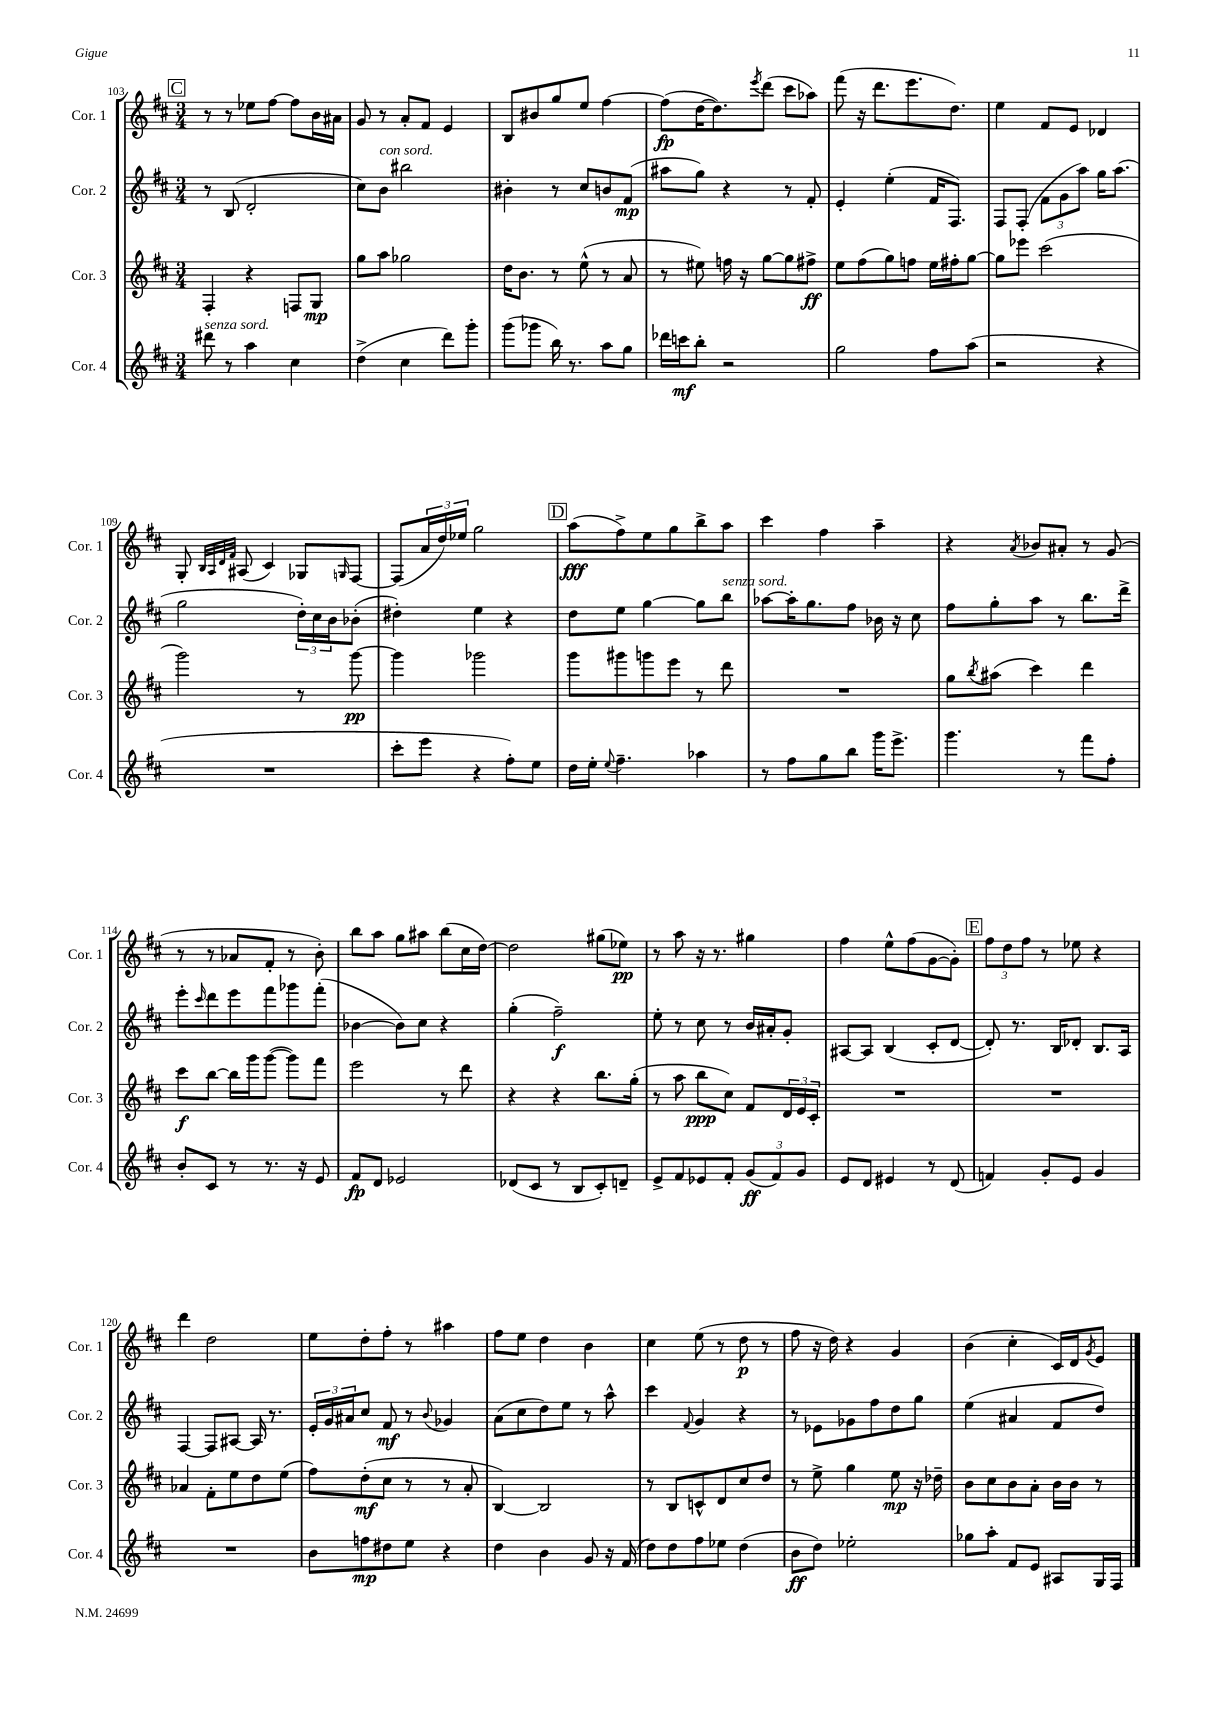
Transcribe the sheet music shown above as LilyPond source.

<<
\new StaffGroup <<
\new Staff = "s0" \with { instrumentName = "Cor. 1" shortInstrumentName = "Cor. 1" } {
    \clef treble \key d \major \numericTimeSignature \time 3/4
    \mark \markup { \box "C" } r8 r8 ees''8 fis''8~ fis''8 b'16 ais'16 |
    g'8 r8 a'8-. fis'8 e'4 |
    b8 bis'8 g''8 e''8 fis''4~ |
    fis''8\fp( d''16~ d''8.) \acciaccatura { e'''8 } d'''8( cis'''8 aes''8) |
    fis'''8( r16 d'''8. e'''8. d''8.) |
    e''4 fis'8 e'8 des'4 |
    g8-. \grace { b32 a32 d'32 fis'32 } ais8( cis'4) ges8 \grace { g16 } fis8~ |
    fis8( \tuplet 3/2 { a'16 d''16) ees''16 } g''2 |
    \mark \markup { \box "D" } a''8\fff( fis''8->) e''8 g''8 b''8-> a''8 |
    cis'''4 fis''4 a''4-- |
    r4 \acciaccatura { a'8 } bes'8 ais'8-. r8 g'8( |
    r8 r8 aes'8 fis'8-. r8 b'8-.) |
    b''8 a''8 g''8 ais''8 b''8( cis''16 d''16~) |
    d''2 gis''8( ees''8\pp) |
    r8 a''8 r16 r8. gis''4 |
    fis''4 e''8-^ fis''8( g'8~ g'8-.) |
    \mark \markup { \box "E" } \tuplet 3/2 { fis''8 d''8 fis''8 } r8 ees''8 r4 |
    d'''4 d''2 |
    e''8 d''8-. fis''8-. r8 ais''4 |
    fis''8 e''8 d''4 b'4 |
    cis''4 e''8( r8 d''8\p r8 |
    fis''8 r16 d''16) r4 g'4 |
    b'4( cis''4-. cis'16) d'16 \acciaccatura { g'8 } e'8 \bar "|." |
}
\new Staff = "s1" \with { instrumentName = "Cor. 2" shortInstrumentName = "Cor. 2" } {
    \clef treble \key d \major \numericTimeSignature \time 3/4
    \mark \markup { \box "C" } r8 b8( d'2-. |
    cis''8) b'8^\markup { \italic "con sord." } bis''2 |
    bis'4-. r8 cis''8 b'8 fis'8\mp( |
    ais''8 g''8) r4 r8 fis'8-. |
    e'4-. e''4-.( fis'16 fis8.) |
    fis8 fis8-.( \tuplet 3/2 { fis'8 g'8 a''8) } g''16 a''8.( |
    g''2 \tuplet 3/2 { d''16-.) cis''16 b'16 } bes'8-.( |
    dis''4-.) e''4 r4 |
    \mark \markup { \box "D" } d''8 e''8 g''4~ g''8 b''8^\markup { \italic "senza sord." } |
    aes''8~ aes''16-. g''8. fis''8 bes'16 r16 cis''8 |
    fis''8 g''8-. a''8 r8 b''8. d'''16-> |
    e'''8-. \grace { cis'''16 } d'''8 e'''8 fis'''8 ges'''8 fis'''8-.( |
    bes'4~ bes'8) cis''8 r4 |
    g''4-.( fis''2--\f) |
    e''8-. r8 cis''8 r8 b'16 ais'16-. g'8-. |
    ais8~ ais8 b4( cis'8-. d'8~ |
    \mark \markup { \box "E" } d'8-.) r8. b16 des'8-. b8. a16 |
    fis4~ fis8 ais8~ ais16 r8. |
    \tuplet 3/2 { e'16-. g'16 ais'16 } cis''8 fis'8\mf r8 \appoggiatura { b'8 } ges'4 |
    a'8( cis''8 d''8) e''8 r8 a''8-^ |
    cis'''4 \appoggiatura { fis'8 } g'4 r4 |
    r8 ees'8 ges'8 fis''8 d''8 g''8 |
    e''4( ais'4 fis'8 d''8) \bar "|." |
}
\new Staff = "s2" \with { instrumentName = "Cor. 3" shortInstrumentName = "Cor. 3" } {
    \clef treble \key d \major \numericTimeSignature \time 3/4
    \mark \markup { \box "C" } fis4-. r4 f8 g8\mp |
    g''8 a''8 ges''2 |
    d''16 b'8. r8 e''8-^( r8 a'8 |
    r8 eis''8) f''16 r16 g''8~ g''8 fis''8->\ff |
    e''8 fis''8( g''8) f''8 e''16 fis''16-. g''8~ |
    g''8 ees'''8 cis'''2( |
    g'''2) r8 g'''8~\pp |
    g'''4 ges'''2 |
    \mark \markup { \box "D" } g'''8 gis'''8 g'''8 e'''8 r8 d'''8 |
    R2. |
    g''8 \acciaccatura { b''8 } ais''8( cis'''4) d'''4 |
    cis'''8\f b''8~ b''16 g'''16 g'''8~( g'''8) fis'''8 |
    e'''2 r8 d'''8 |
    r4 r4 b''8. g''16-.( |
    r8 a''8 b''8\ppp cis''8) fis'8 \tuplet 3/2 { d'16 e'16 cis'16-. } |
    R2. |
    \mark \markup { \box "E" } R2. |
    aes'4 fis'8-. e''8 d''8 e''8( |
    fis''8) d''8-.\mf( cis''8 r8 r8 a'8-. |
    b4~) b2 |
    r8 b8 c'8-^ d'8 cis''8 d''8 |
    r8 e''8-> g''4 e''8\mp r16 des''16-- |
    b'8 cis''8 b'8 a'8-. b'16 b'16 r8 \bar "|." |
}
\new Staff = "s3" \with { instrumentName = "Cor. 4" shortInstrumentName = "Cor. 4" } {
    \clef treble \key d \major \numericTimeSignature \time 3/4
    \mark \markup { \box "C" } dis'''8^\markup { \italic "senza sord." } r8 a''4 cis''4 |
    d''4->( cis''4 d'''8) g'''8-. |
    g'''8( ges'''8 b''16) r8. a''8 g''8 |
    des'''16 c'''16\mf b''8-. r2 |
    g''2 fis''8 a''8( |
    r2 r4 |
    R2. |
    cis'''8-. e'''8 r4 fis''8-.) e''8 |
    \mark \markup { \box "D" } d''16 e''16-. \appoggiatura { e''8 } fis''4.-- aes''4 |
    r8 fis''8 g''8 b''8 g'''16 e'''8.-> |
    g'''4. r8 fis'''8 fis''8-. |
    b'8-. cis'8 r8 r8. r16 e'8 |
    fis'8\fp d'8 ees'2 |
    des'8( cis'8 r8 b8 cis'8-.) d'8-- |
    e'8-> fis'8 ees'8 fis'8-. \tuplet 3/2 { g'8\ff( fis'8) g'8 } |
    e'8 d'8 eis'4 r8 d'8( |
    \mark \markup { \box "E" } f'4) g'8-. e'8 g'4 |
    R2. |
    b'8 f''8\mp dis''8 e''8 r4 |
    d''4 b'4 g'8 r16 fis'16( |
    d''8) d''8 fis''8 ees''8 d''4( |
    b'8\ff d''8) ees''2-. |
    ges''8 a''8-. fis'8 e'8 ais8 g16 fis16 \bar "|." |
}
>>
>>
\layout { \context { \Score currentBarNumber = #103 } }
